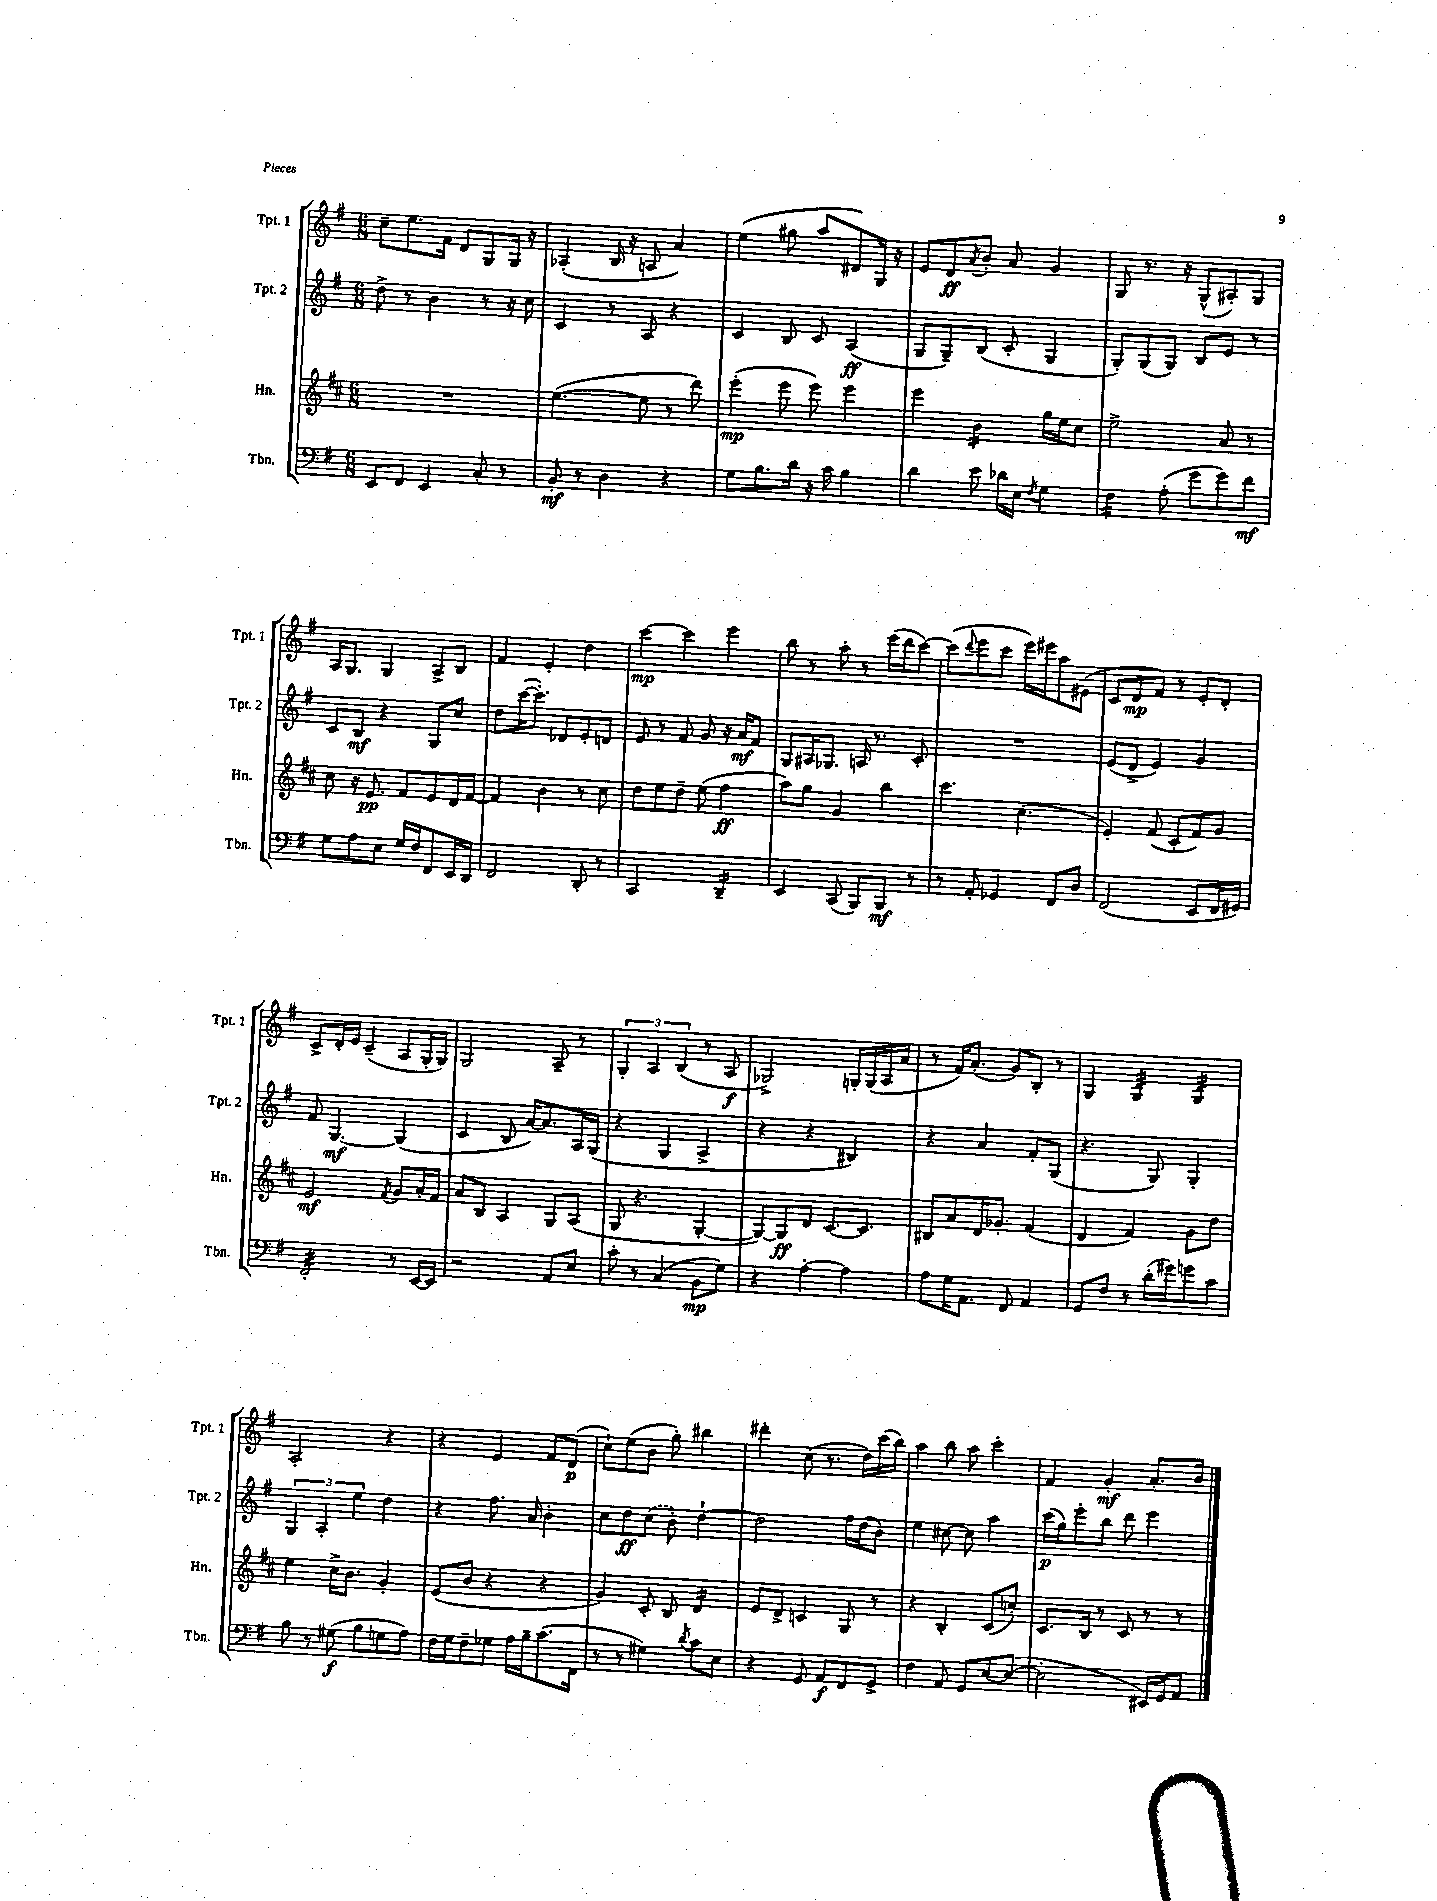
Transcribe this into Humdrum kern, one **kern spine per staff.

**kern	**kern	**kern	**kern
*staff4	*staff3	*staff2	*staff1
*clefF4	*clefG2	*clefG2	*clefG2
*k[f#]	*k[f#c#]	*k[f#]	*k[f#]
*M6/8	*M6/8	*M6/8	*M6/8
8EE	2.r	8dd^	8cc~
8FF#	.	8r	8.ee
4EE	.	4b	.
.	.	.	16f#
.	.	.	8d
8C'	.	8r	8G
8r	.	16r	16G
.	.	16cc	16r
=	=	=	=
8BB'	([4.ee	4c	(4A-'
8r	.	.	.
4D	.	8r	16B
.	.	.	16r
.	8ee]	8A	8A
4r	8r	4r	4a)
.	8ddd)	.	.
=	=	=	=
8G	(4eee'	4c	(4ee
8.B	.	.	.
.	8eee	8B	8gg#
16d	.	.	.
16r	8eee)	8c	8aa
16c	.	.	.
4B	4eee	(4A	8d#)
.	.	.	16G
.	.	.	16r
=	=	=	=
4d	4eee	8G	8e
.	.	8G~)	8d
.	.	.	8qa
8e	4b	(8B	8b'
16d-	.	8c'	8a
16E	.	.	.
8qF#	.	.	.
4G	16gg	4G	4g
.	16ee	.	.
.	8cc#	.	.
=	=	=	=
4F#	2ee^	8G')	8G
.	.	(8G	8.r
(8A'	.	8G)	.
.	.	.	16r
8g	.	8B	(8G^^
8g)	8a	8e	8A#')
8f#	8r	8r	8G
=	=	=	=
8G	8cc#	8c	16A
.	.	.	8.G
8A	16r	8B	.
.	8.e	.	.
8E	.	4r	4G
16G	8f#	.	.
16F#	.	.	.
8FF#	8e	8G	8A^
16EE	16d	8cc	8B
16DD	[16f#	.	.
=	=	=	=
2FF#	4f#]	8dd	4f#
.	.	([16ccc	.
.	.	8.ccc'])	.
.	4b	.	4e'
.	.	8d-	.
8DD'	8r	8e'	4dd
8r	8cc#	8d	.
=	=	=	=
2CC	8dd	8e	[4ccc
.	8ee	8r	.
.	8dd~	8f#	4ccc]
.	(8ee	8g	.
4DD~	4ff#	16r	4eee
.	.	16a	.
.	.	8f#	.
=	=	=	=
4EE	8aa)	8G	8bb
.	8gg	16A#	8r
.	.	8.G-	.
(8CC	4g	.	8aa'
8BBB)	.	16A	8r
.	.	8.r	.
8BBB	4bb	.	(16eee
.	.	.	16ddd
8r	.	8c'	[8ccc)
=	=	=	=
8r	4.ccc#	2.r	(8ccc]
.	.	.	8qqddd
8AA'	.	.	8eee
4GG-	.	.	8ccc
.	(4.cc#	.	16eee)
.	.	.	16eee#
8FF#	.	.	8aa
8D	.	.	(8e#
=	=	=	=
(2FF#	4e')	(8e	8c
.	.	8d^	8d
.	(8f#	4e)	8f#)
.	8c#'	.	8r
8EE	8f#)	4g	8e'
16FF#	8g	.	8d'
16GG#)	.	.	.
=	=	=	=
2FF#'	2e	8f#	8c^
.	.	[4.G	16d'
.	.	.	16e
.	.	.	(4c~
.	8qf#	.	.
8r	8g	(4G]	8A
[16EE	16a'	.	16G'
16EE]	16f#	.	16G)
=	=	=	=
2r	8a	4c	2G
.	8B	.	.
.	4A	8B	.
.	.	[16a)	.
.	.	8.a]	.
8AA	8G	.	8A~
8E	(8A	16A	8r
.	.	(16G	.
=	=	=	=
8c'	8G	4r	6G'
8r	4.r	.	.
.	.	.	6A
(4C	.	4G	.
.	.	.	(6B
8BB	[4G'	4A^	8r
8G)	.	.	8A
=	=	=	=
4r	8G_)	4r	2G-^)
.	8G]	.	.
[4A'	8d	4r	.
.	[8.c#	.	.
4A]	.	4B#)	16G'
.	8.c#]	.	(16G
.	.	.	16A
.	.	.	16a
=	=	=	=
8A	8B#	4r	8r
16G	8a	.	16f#)
8.AA	.	.	(8.a'
.	16d	4a	.
.	8.g-'	.	.
8FF#	.	.	8g)
4AA	(4f#	8f#'	8B'
.	.	(8G	8r
=	=	=	=
8GG	4d	4.r	4G
8F#	.	.	.
8r	4f#)	.	4G
(16d'	.	8G)	.
16g#)	.	.	.
8g	8g	4G'	4G
8c	8dd	.	.
=	=	=	=
8B	4ee	6G	2A'
8r	.	.	.
.	.	6A'	.
(8G#	16cc#^	.	.
.	8.b	.	.
.	.	6ee	.
8B	.	.	.
8G	4g'	4dd	4r
8A)	.	.	.
=	=	=	=
16F#	(8e	4r	4r
16G	.	.	.
8F#~	8b	.	.
8G-	4r	8.ff#	4e
16A	.	.	.
16B~	.	16a	.
(8.c	4r	4b'	8f#
.	.	.	(8d
16FF#	.	.	.
=	=	=	=
8r	4g)	8cc	8cc`)
8r	.	8dd	(8ee
4G#)	8c#'	(8cc	8b
.	8B	8b')	8gg')
8qd	.	.	.
8c	4d	[4dd`	4bb#
8E	.	.	.
=	=	=	=
4r	8e	2dd]	4ddd#'
.	8d^	.	.
8GG	4c	.	(8cc
8AA	.	.	8.r
8FF#	8G	16ff#	.
.	.	(16dd	16dd)
8GG^	8r	8b)	(16ccc
.	.	.	16bb)
=	=	=	=
4F#	4r	4ee	4aa
8AA	4B'	[8cc#	8bb
8GG	.	8cc#]	8aa
[8E	(8c#	4aa	4ccc'
(8E_	8cc')	.	.
=	=	=	=
2E']	8.c#	(16ccc	4f#
.	.	16gg)	.
.	.	8eee'	.
.	16B	.	.
.	8r	8bb	4g'
.	8c#	8ddd	.
16EE#)	8r	4eee	8.a'
16GG	.	.	.
8AA	8r	.	.
.	.	.	16b
==	==	==	==
*-	*-	*-	*-
